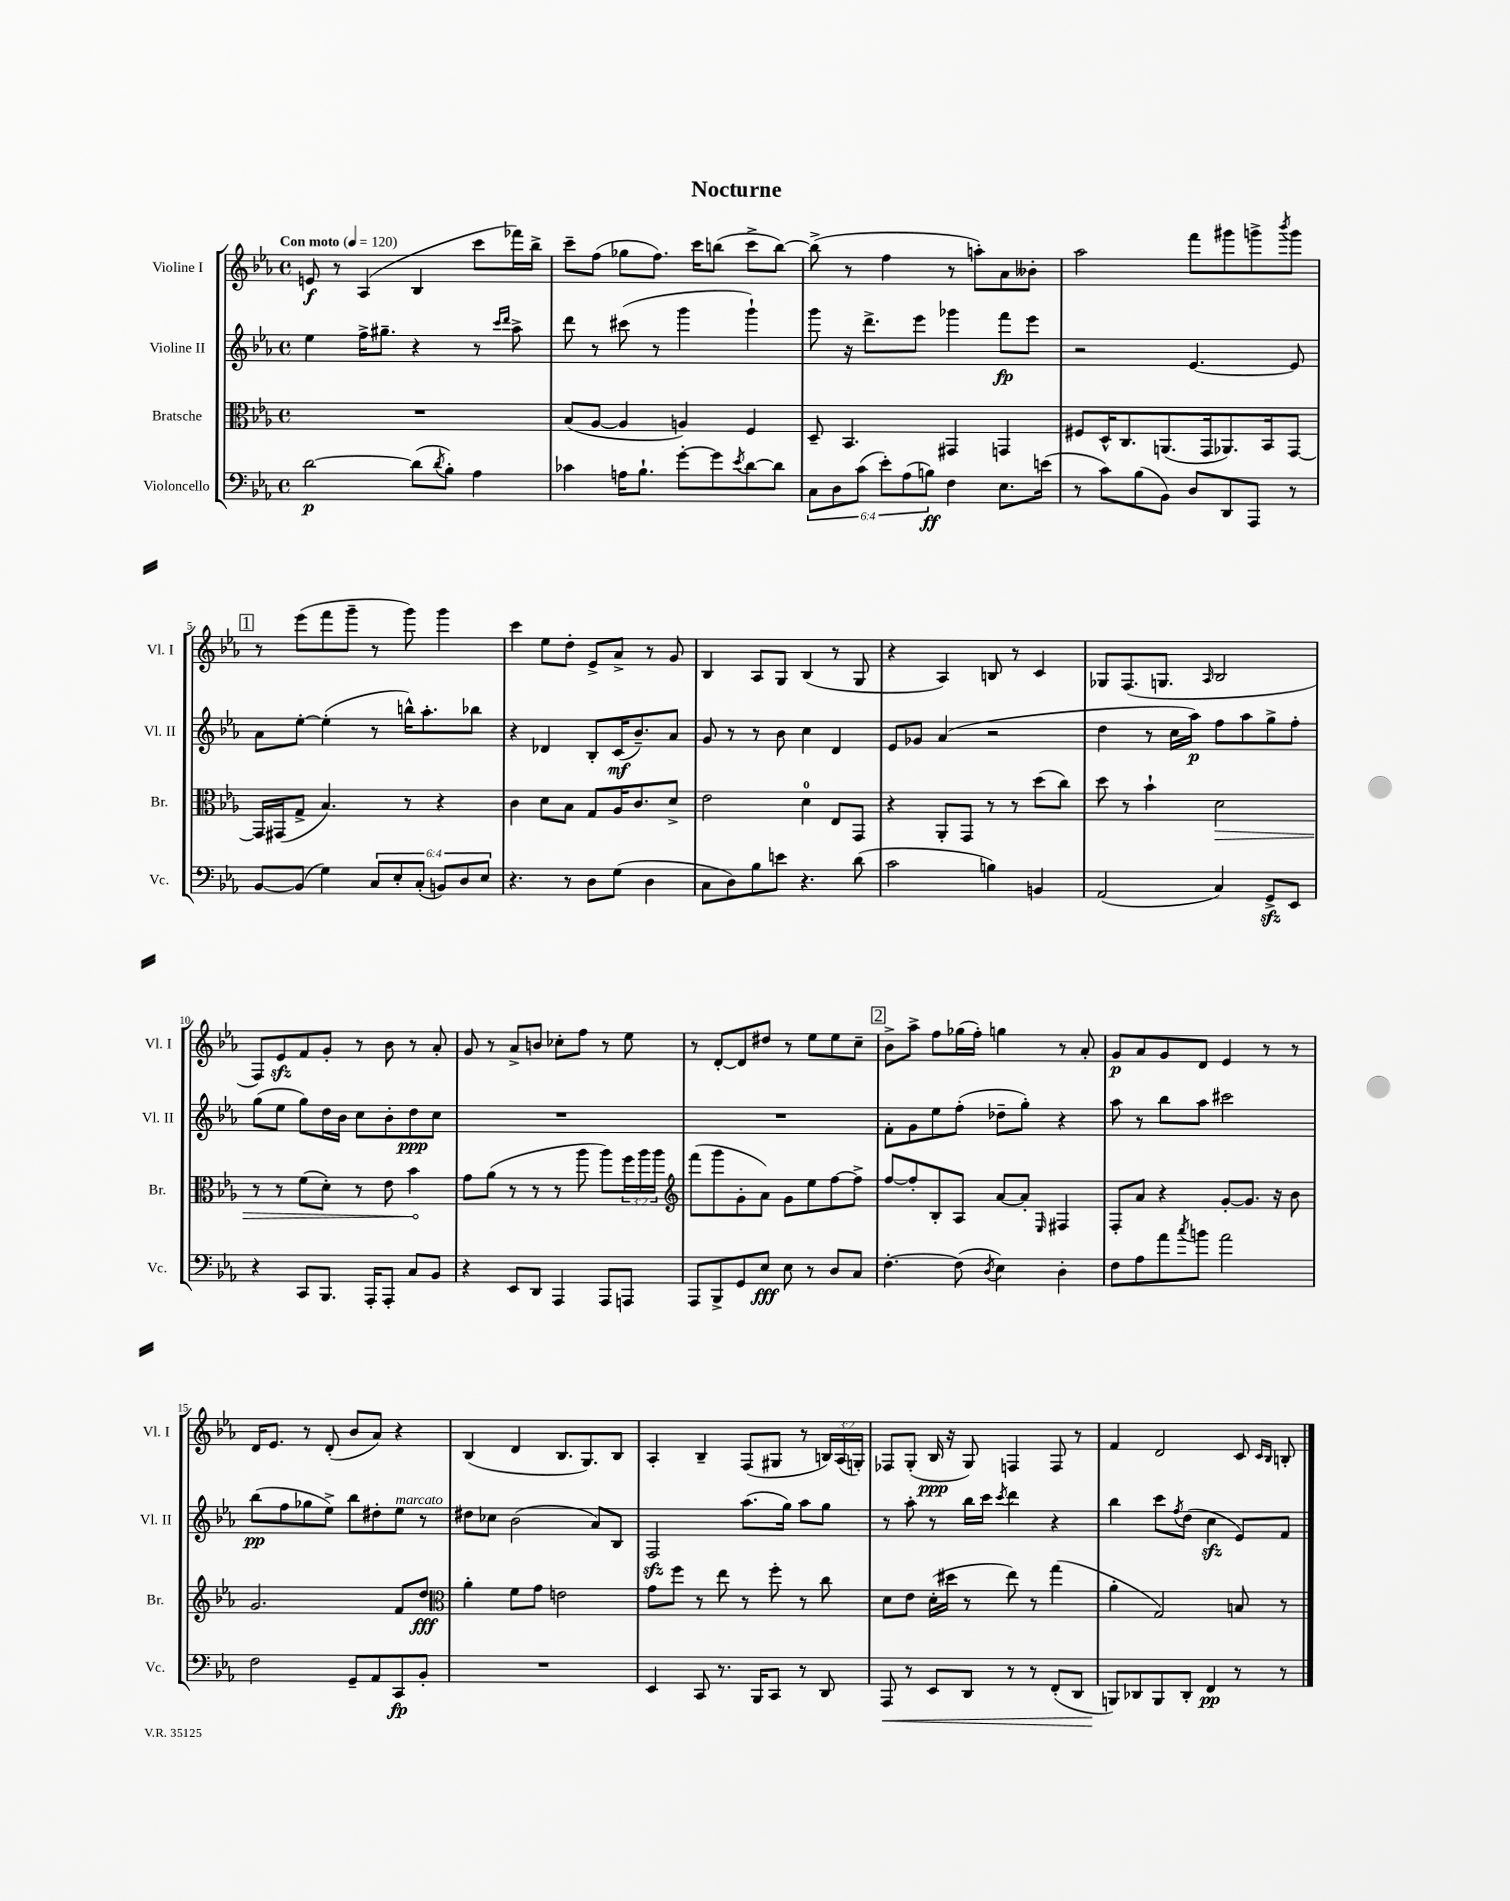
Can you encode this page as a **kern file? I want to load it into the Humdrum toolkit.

**kern	**dynam	**kern	**dynam	**kern	**dynam	**kern	**dynam
*part4	*part4	*part3	*part3	*part2	*part2	*part1	*part1
*staff4	*staff4	*staff3	*staff3	*staff2	*staff2	*staff1	*staff1
*I"Violoncello	*	*I"Bratsche	*	*I"Violine II	*	*I"Violine I	*
*I'Vc.	*	*I'Br.	*	*I'Vl. II	*	*I'Vl. I	*
*clefF4	*	*clefC3	*	*clefG2	*	*clefG2	*
*k[b-e-a-]	*	*k[b-e-a-]	*	*k[b-e-a-]	*	*k[b-e-a-]	*
*M4/4	*	*M4/4	*	*M4/4	*	*M4/4	*
*met(c)	*	*met(c)	*	*met(c)	*	*met(c)	*
*MM120	*	*MM120	*	*MM120	*	*MM120	*
=1	=1	=1	=1	=1	=1	=1	=1
!	!	!	!	!	!	!LO:TX:a:B:t=Con moto	!
[2d\	p	1r	.	4ee-\	.	8en/	f
.	.	.	.	.	.	8r	.
.	.	.	.	16ff^\KL	.	(4A-/	.
.	.	.	.	8.gg#X~\J	.	.	.
(8d\L]	.	.	.	4r	.	4B-/	.
8qd/	.	.	.	.	.	.	.
8B-'\J)	.	.	.	.	.	.	.
4A-\	.	.	.	8r	.	8ccc\L	.
.	.	.	.	16qqccc/LL	.	.	.
.	.	.	.	16qqddd/JJ	.	.	.
.	.	.	.	8aa-^\	.	16fff-X\L)	.
.	.	.	.	.	.	16bb-^\JJ	.
=2	=2	=2	=2	=2	=2	=2	=2
4c-X\	.	(8B-/L	.	8ddd\	.	8ccc~\L	.
.	.	[8A-/J	.	8r	.	(8ff\J	.
16An\KL	.	4A-/]	.	(8ccc#X\	.	8gg-X\L	.
8.B-`\J	.	.	.	.	.	.	.
.	.	.	.	8r	.	8.ff\J)	.
[8g'\L	.	4An/)	.	4ggg\	.	.	.
.	.	.	.	.	.	16ccc\KL	.
8g\]	.	.	.	.	.	(8bbn\J	.
8qe-/	.	.	.	.	.	.	.
[8d\	.	4F/	.	4ggg`\)	.	8ccc^\L	.
8d\J]	.	.	.	.	.	[8bb\J)	.
=3	=3	=3	=3	=3	=3	=3	=3
12C\L	.	8D~/	.	8ggg\	.	(8bb^\]	.
12D\	.	.	.	.	.	.	.
.	.	4.BB-/	.	16r	.	8r	.
(12c\J	.	.	.	.	.	.	.
.	.	.	.	8.ddd^\L	.	.	.
12e-'\L)	.	.	.	.	.	4ff\	.
(12A-\	.	.	.	.	.	.	.
.	.	.	.	8eee-\J	.	.	.
12Bn\J)	ff	.	.	.	.	.	.
4F\	.	4GG#X/	.	4ggg-X\	.	8r	.
.	.	.	.	.	.	8aan'\L)	.
8.E-\L	.	4GGn/	.	8fff\L	fp	8a-\	.
.	.	.	.	8eee-\J	.	8b--X'\J	.
(16en\Jk	.	.	.	.	.	.	.
=4	=4	=4	=4	=4	=4	=4	=4
8r	.	8F#X/L	.	2r	.	2aa-\	.
8c\L)	.	16D^^/K	.	.	.	.	.
.	.	8.C/	.	.	.	.	.
(8B-\	.	.	.	.	.	.	.
8BB-\J)	.	(8.AAn/	.	.	.	.	.
8D/L	.	.	.	[4.e-/	.	8fff\L	.
.	.	16GG/k	.	.	.	.	.
8DD/	.	8.AA-X/)	.	.	.	8ggg#X\	.
8AAA-/J	.	.	.	.	.	8gggn^\	.
.	.	16BB-/k	.	.	.	.	.
.	.	.	.	.	.	8qbbb-/	.
8r	.	[8GG/J	.	8e-/]	.	8ggg\J	.
!!LO:LB:g=z
!!LO:REH:place=s1:t=1
=5	=5	=5	=5	=5	=5	=5	=5
[8BB-/L	.	16GG/LL]	.	8a-\L	.	8r	.
.	.	(16GG#X/J	.	.	.	.	.
(8BB-/J]	.	8G^/J	.	[8ee-'\J	.	(8eee-\L	.
4G\)	.	4.B-/)	.	(4ee-'\]	.	8fff\	.
.	.	.	.	.	.	8ggg~\J	.
12C/L	.	.	.	8r	.	8r	.
12E-'/	.	.	.	.	.	.	.
.	.	8r	.	16bbn^^\KL)	.	8ggg\)	.
(12C'/J	.	.	.	.	.	.	.
.	.	.	.	8.aa-'\	.	.	.
12BBn/L)	.	4r	.	.	.	4ggg\	.
12D/	.	.	.	.	.	.	.
.	.	.	.	8bb-X\J	.	.	.
12E-/J	.	.	.	.	.	.	.
=6	=6	=6	=6	=6	=6	=6	=6
4.r	.	4c\	.	4r	.	4ccc\	.
.	.	8d\L	.	4d-X/	.	8ee-\L	.
8r	.	8B-\J	.	.	.	8dd'\J	.
8D\L	.	8G/L	.	8B-'/L	.	8e-^/L	.
(8G\J	.	16A-/K	.	(16c/K	mf	8a-^/J	.
.	.	8.c/	.	8.b-~/)	.	.	.
4D\	.	.	.	.	.	8r	.
.	.	8d^/J	.	8a-/J	.	8g/	.
=7	=7	=7	=7	=7	=7	=7	=7
8C\L	.	2e-\	.	8g/	.	4B-/	.
8D\)	.	.	.	8r	.	.	.
8B-\	.	.	.	8r	.	8A-/L	.
8en\J	.	.	.	8b-\	.	8G/J	.
4.r	.	4d\	.	4cc\	.	(4B-/	.
.	.	8E-/L	.	4d/	.	8r	.
(8d\	.	8GG/J	.	.	.	8G/	.
=8	=8	=8	=8	=8	=8	=8	=8
2c\	.	4r	.	8e-/L	.	4r	.
.	.	.	.	8g-X/J	.	.	.
.	.	8AA-'/L	.	(4a-/	.	4A-/)	.
.	.	8GG/J	.	.	.	.	.
4Bn\)	.	8r	.	2r	.	8Bn/	.
.	.	8r	.	.	.	8r	.
4BBn/	.	(8dd\L	.	.	.	4c/	.
.	.	8cc\J)	.	.	.	.	.
=9	=9	=9	=9	=9	=9	=9	=9
(2AA-/	.	8dd\	.	4dd\	.	8G-X/L	.
.	.	8r	.	.	.	(8.F/	.
.	.	4b-`\	.	8r	.	.	.
.	.	.	.	.	.	8.Gn/J	.
.	.	.	.	16cc\LL	.	.	.
.	.	.	.	16aa-\JJ)	p	.	.
.	.	.	.	.	.	16qqA-/	.
!	!	!	!LO:HP:b	!	!	!	!
4C/)	.	2d\	>	8ff\L	.	2B-/	.
.	.	.	.	8aa-\	.	.	.
8GGzz^/L	.	.	.	8gg^\	.	.	.
8EE-/J	.	.	.	8ff'\J	.	.	.
!!LO:LB:g=z
=10	=10	=10	=10	=10	=10	=10	=10
4r	.	8r	.	(8gg\L	.	8F/L)	.
.	.	8r	.	8ee-\J	.	8e-zz/	.
8CC/L	.	(8f\L	.	8gg\L)	.	8f/	.
8.BBB-/J	.	8d'\J)	.	16dd\L	.	8g'/J	.
.	.	.	.	16b-\JJ	.	.	.
.	.	8r	.	8cc\L	.	8r	.
16AAA-'/KL	.	.	.	.	.	.	.
8AAA-'/J	.	8e-\	.	8b-'\	.	8b-\	.
8C/L	.	4b-\	.	8dd\	ppp	8r	.
8BB-/J	.	.	.	8cc\J	.	8a-'/	.
.	.	.	]	.	.	.	.
=11	=11	=11	=11	=11	=11	=11	=11
4r	.	8g\L	.	1r	.	8g/	.
.	.	(8a-\J	.	.	.	8r	.
8EE-/L	.	8r	.	.	.	8a-^/L	.
8DD/J	.	8r	.	.	.	8bn/J	.
4AAA-/	.	8r	.	.	.	8cc-X'\L	.
.	.	8aa-\	.	.	.	8ff\J	.
8AAA-/L	.	8aa-\L)	.	.	.	8r	.
8AAAn/J	.	24ff\L	.	.	.	8ee-\	.
.	.	24aa-\	.	.	.	.	.
.	.	24aa-\JJ	.	.	.	.	.
=12	=12	=12	=12	=12	=12	=12	=12
*	*	*clefG2	*	*	*	*	*
8AAA-/L	.	(8fff\L	.	1r	.	8r	.
8BBB-^/	.	8ggg\	.	.	.	[8d'/L	.
8GG/	.	8g'\	.	.	.	8d/]	.
8E-/J	fff	8a-\J)	.	.	.	8dd#X/J	.
8E-\	.	8g\L	.	.	.	8r	.
8r	.	8ee-\	.	.	.	8ee-\L	.
8D/L	.	[8ff\	.	.	.	8ee-\	.
8C/J	.	8ff^\J]	.	.	.	8cc~\J	.
!!LO:REH:place=s1:t=2
=13	=13	=13	=13	=13	=13	=13	=13
[4.F'\	.	[8ff/L	.	8f'\L	.	8b-^\L	.
.	.	8ff'/]	.	8g\	.	8aa-^\J	.
.	.	8B-'/	.	8ee-\	.	8ff\L	.
(8F\]	.	8A-/J	.	(8ff'\J	.	(16gg-X\L	.
.	.	.	.	.	.	16ff'\JJ)	.
8qD/	.	.	.	.	.	.	.
4E-\)	.	[8a-/L	.	8dd-X~\L	.	4ggn\	.
.	.	8a-'/J]	.	8gg'\J)	.	.	.
.	.	16qqE-/	.	.	.	.	.
4D'\	.	4F#X/	.	4r	.	8r	.
.	.	.	.	.	.	8a-'/	.
=14	=14	=14	=14	=14	=14	=14	=14
8F\L	.	8F'/L	.	8aa-\	.	8g/L	p
8A-\	.	8a-/J	.	8r	.	8a-/	.
8a-\	.	4r	.	8bb-\L	.	8g/	.
8qcc/	.	.	.	.	.	.	.
8bn\J	.	.	.	8aa-\J	.	8d/J	.
2a-\	.	[8g'/L	.	2ccc#X\	.	4e-/	.
.	.	8.g/J]	.	.	.	.	.
.	.	.	.	.	.	8r	.
.	.	16r	.	.	.	.	.
.	.	8b-\	.	.	.	8r	.
!!LO:LB:g=z
=15	=15	=15	=15	=15	=15	=15	=15
2F\	.	2.g/	.	(8bb-\L	pp	16d/KL	.
.	.	.	.	.	.	8.e-/J	.
.	.	.	.	8ff\	.	.	.
.	.	.	.	8gg-X\	.	8r	.
.	.	.	.	8ee-^\J)	.	(8d'/	.
8GG~/L	.	.	.	8bb-\L	.	8b-/L	.
8AA-/	.	.	.	8dd#X'\	.	8a-/J)	.
!	!	!	!	!LO:TX:a:i:t=marcato	!	!	!
8CC/	fp	8f/L	.	8ee-\J	.	4r	.
8BB-'/J	.	8dd/J	fff	8r	.	.	.
=16	=16	=16	=16	=16	=16	=16	=16
*	*	*clefC3	*	*	*	*	*
1r	.	4a-'\	.	8dd#X\L	.	(4B-/	.
.	.	.	.	8cc-X\J	.	.	.
.	.	8f\L	.	(2b-\	.	4d/	.
.	.	8g\J	.	.	.	.	.
.	.	2en\	.	.	.	8.B-/L	.
.	.	.	.	.	.	8.G/)	.
.	.	.	.	8a-/L)	.	.	.
.	.	.	.	8B-/J	.	8B-/J	.
=17	=17	=17	=17	=17	=17	=17	=17
4EE-/	.	8g\L	.	2Fzz/	.	4A-'/	.
.	.	8ff\J	.	.	.	.	.
8CC/	.	8r	.	.	.	4B-~/	.
8.r	.	8ee-\	.	.	.	.	.
.	.	8r	.	(8.aa-\L	.	(8F/L	.
16BBB-/KL	.	.	.	.	.	.	.
8CC/J	.	8ff'\	.	.	.	8G#X/J	.
.	.	.	.	16gg\Jk)	.	.	.
8r	.	8r	.	8aa-\L	.	8r	.
8DD/	.	8cc\	.	8gg\J	.	24Bn/LL)	.
.	.	.	.	.	.	(24A-/	.
.	.	.	.	.	.	24Gn'/JJ)	.
=18	=18	=18	=18	=18	=18	=18	=18
!	!LO:HP:b	!	!	!	!	!	!
8AAA-/	<	8d\L	.	8r	.	8F-X/L	.
8r	.	8e-\J	.	8aa-'\	.	(8G'/J	.
8EE-/L	.	(16d'\LL	.	8r	.	16B-/	ppp
.	.	16dd#X\JJ	.	.	.	16r	.
8DD/J	.	8r	.	16bb-\LL	.	8G/)	.
.	.	.	.	16ccc\JJ	.	.	.
.	.	.	.	8qccc/	.	.	.
8r	.	8ee-\)	.	4ddd\	.	4Fn/	.
8r	.	8r	.	.	.	.	.
(8FF'/L	.	(4gg\	.	4r	.	8F/	.
8DD/J	.	.	.	.	.	8r	.
=19	=19	=19	=19	=19	=19	=19	=19
8BBBn/L)	.	4a-'\	.	4bb-\	.	4f/	.
8DD-X/	[	.	.	.	.	.	.
8BBB/	.	2G/)	.	8ccc\L	.	2d/	.
.	.	.	.	8qff/	.	.	.
8DD-'/J	.	.	.	(8dd\J	.	.	.
4FF/	pp	.	.	4cczz\	.	.	.
8r	.	8Bn/	.	8e-/L)	.	8c/	.
.	.	.	.	.	.	16qqc/LL	.
.	.	.	.	.	.	16qqB-/JJ	.
8r	.	8r	.	8f/J	.	8Bn'/	.
==	==	==	==	==	==	==	==
*-	*-	*-	*-	*-	*-	*-	*-
